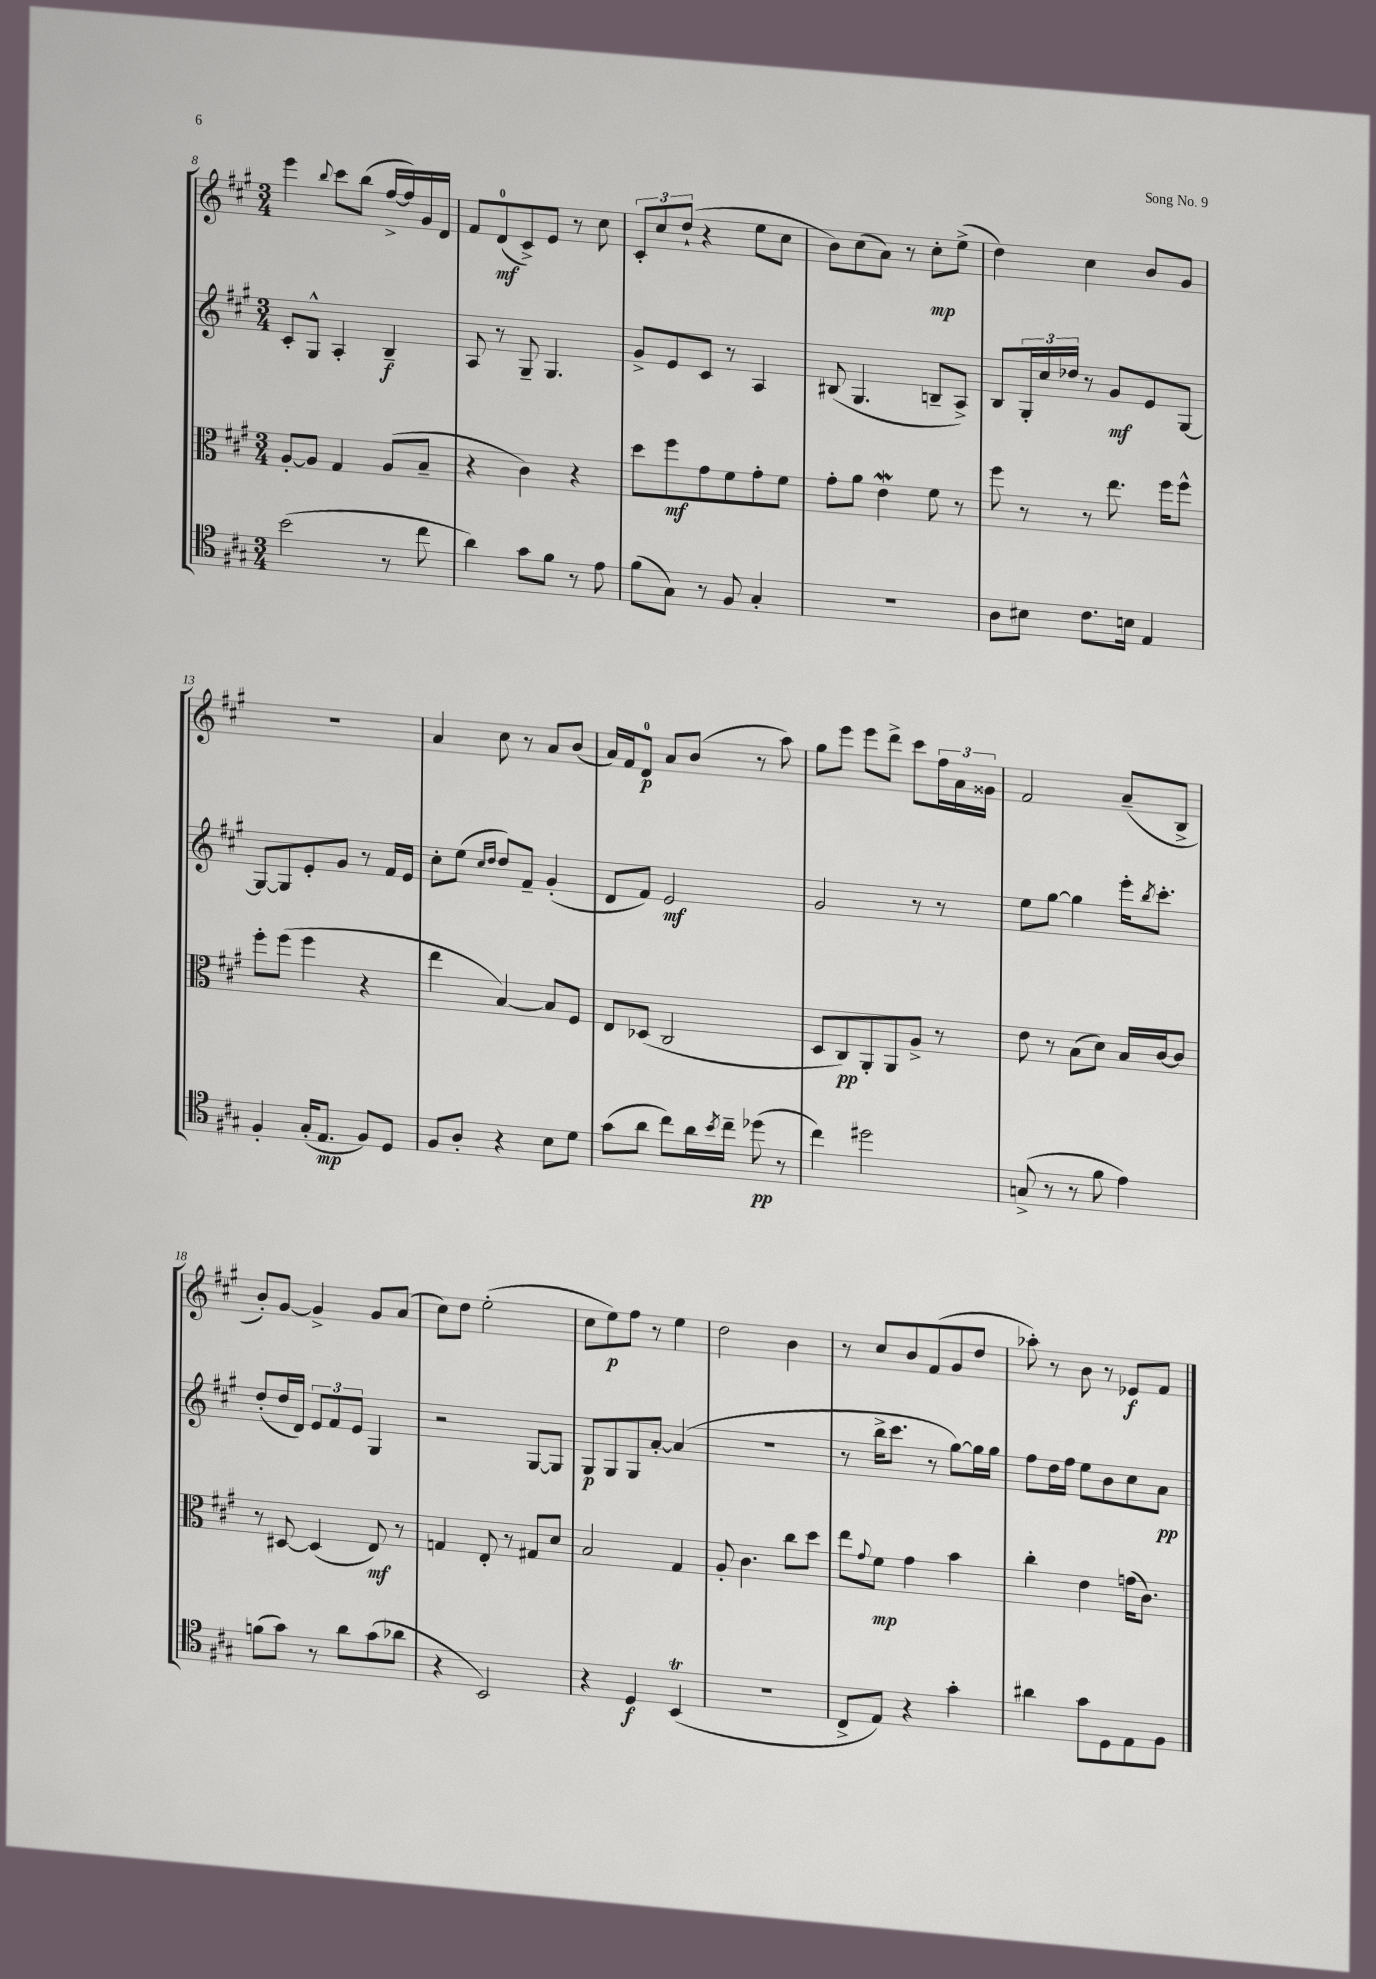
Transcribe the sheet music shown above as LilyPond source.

<<
\new StaffGroup <<
\new Staff = "s0" {
    \clef treble \key a \major \numericTimeSignature \time 3/4
    e'''4 \appoggiatura { b''8 } cis'''8 b''8( fis''16~-> fis''16) gis'16 d'16 |
    fis'8 d'8-0\mf( cis'8->) e'8 r8 cis''8 |
    \tuplet 3/2 { cis'8-. cis''8 d''8-!( } r4 e''8 cis''8 |
    b'8) cis''8( a'8) r8 cis''8-.\mp e''8->( |
    d''4) cis''4 b'8 gis'8 |
    r2. |
    a'4 cis''8 r8 a'8 b'8( |
    a'16) fis'16 d'8-0\p a'8 b'8( r8 a''8) |
    gis''8 e'''8 e'''8 d'''8-> cis'''8 \tuplet 3/2 { fis''16 a'16 gisis'16 } |
    fis'2 a'8--( b8-> |
    b'8-.) gis'8~ gis'4-> gis'8 a'8( |
    cis''8) d''8 e''2-.( |
    cis''8 e''8\p) fis''8 r8 e''4 |
    d''2 b'4 |
    r8 cis''8 b'8 fis'8( gis'8 d''8 |
    aes''8-.) r8 b'8 r8 ees'8\f fis'8 \bar "|." |
}
\new Staff = "s1" {
    \clef treble \key a \major \numericTimeSignature \time 3/4
    cis'8-. gis8-^ a4-. b4--\f |
    a8 r8 gis8-- gis4. |
    gis'8-> e'8 cis'8 r8 a4 |
    bis8( gis4. b8-- a8->) |
    b8 \tuplet 3/2 { gis16-. cis''16 des''16 } r8 gis'8\mf e'8 gis8~ |
    gis8~ gis8 e'8-. gis'8 r8 fis'16 e'16 |
    cis''8-. e''8( \grace { cis''16 d''16 } d''8) fis'8-- gis'4-.( |
    d'8 fis'8) e'2\mf |
    gis'2 r8 r8 |
    e''8 gis''8~ gis''4 e'''16-. \acciaccatura { b''8 } cis'''8.-. |
    d''8-.( d''16 d'16) \tuplet 3/2 { e'8 fis'8 e'8 } gis4 |
    r2 gis8~ gis8 |
    gis8\p gis8 gis8 a'8~-. a'4( |
    R2. |
    r8 b''16-> cis'''8. r8 gis''8~) gis''16 gis''16 |
    fis''8 d''16 fis''16 e''8 b'8 cis''8 a'8\pp \bar "|." |
}
\new Staff = "s2" {
    \clef alto \key a \major \numericTimeSignature \time 3/4
    a8~-. a8 gis4 a8( b8-- |
    r4 cis'4) r4 |
    d''8 fis''8\mf gis'8 fis'8 gis'8-. fis'8 |
    gis'8-. a'8 e'4\mordent fis'8 r8 |
    fis''8 r8 r8 e''8. fis''16 fis''8-^ |
    fis''8-. fis''8( fis''4 r4 |
    e''4 b4~) b8 fis8 |
    e8 des8( cis2 |
    d8 cis8\pp) a,8-. a,8 a8-> r8 |
    e'8 r8 b8( d'8) b16 cis'16~ cis'8 |
    r8 dis8~ dis4( e8\mf) r8 |
    g4 e8-. r8 gis8 d'8 |
    b2 gis4 |
    a8-. cis'4. cis''8 d''8 |
    e''8 \appoggiatura { gis'8 } fis'8\mp gis'4 b'4 |
    cis''4-. e'4 g'16( cis'8.) \bar "|." |
}
\new Staff = "s3" {
    \clef tenor \key a \major \numericTimeSignature \time 3/4
    b'2( r8 cis''8 |
    a'4) gis'8 fis'8 r8 e'8 |
    fis'8( gis8) r8 fis8 gis4-. |
    R2. |
    a8 bis8 cis'8. b16 e4 |
    fis4-. gis16-.( e8.\mp fis8) d8 |
    fis8 a8-. r4 b8 d'8 |
    gis'8( a'8 cis''8) a'16 \acciaccatura { b'8 } cis''16-- des''8\pp( r8 |
    cis''4) dis''2 |
    g8->( r8 r8 fis'8 e'4) |
    f'8( gis'8) r8 a'8 gis'8( aes'8 |
    r4 b,2) |
    r4 d4\f b,4\trill( |
    R2. |
    cis8-> e8) r4 gis'4-. |
    ais'4 gis'8 d8 e8 fis8 \bar "|." |
}
>>
>>
\layout { \context { \Score currentBarNumber = #8 } }
